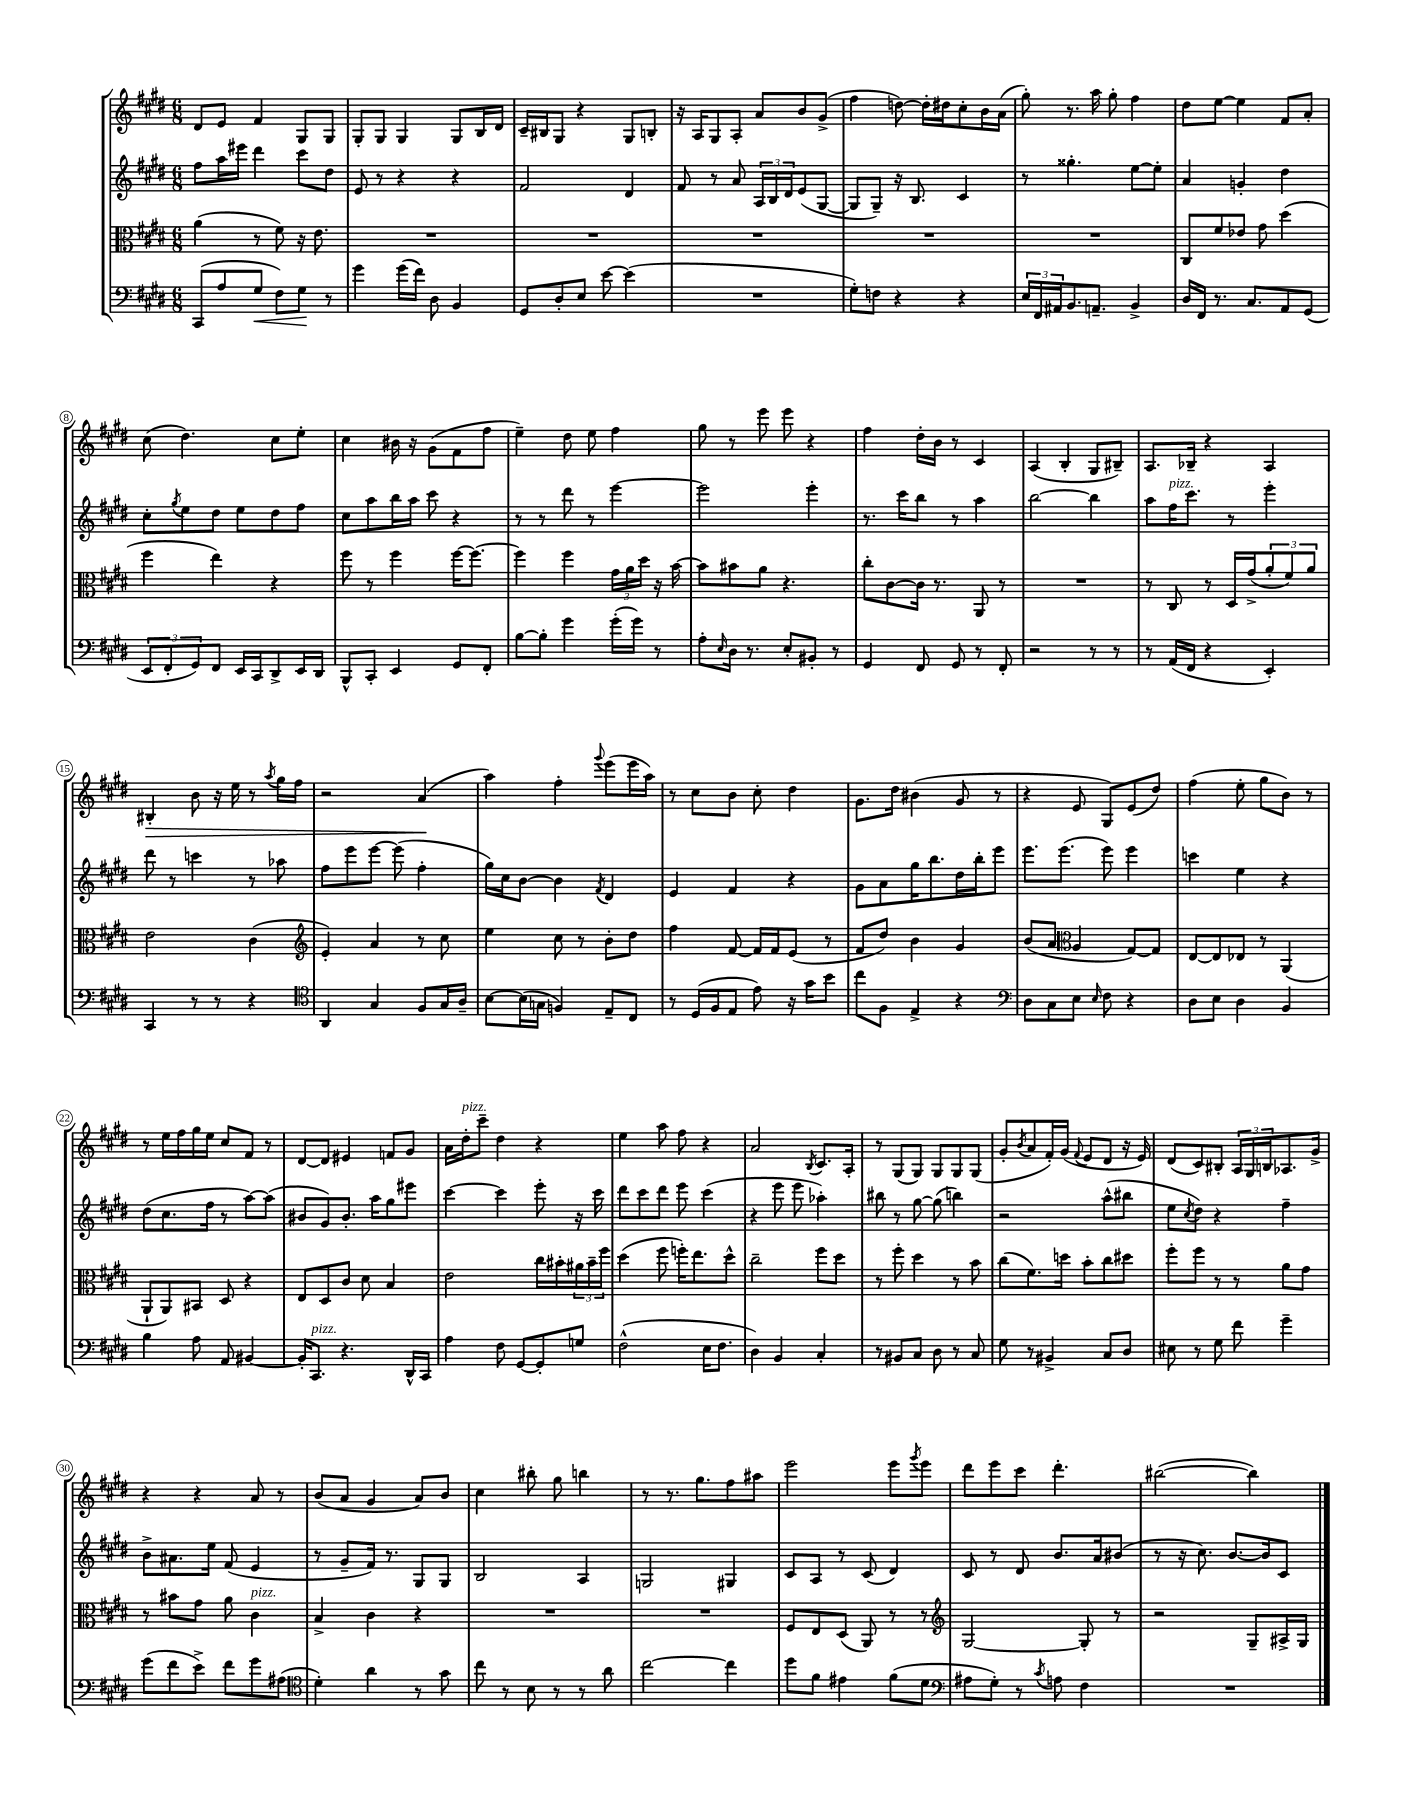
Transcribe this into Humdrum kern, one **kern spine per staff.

**kern	**dynam	**kern	**kern	**kern	**dynam
*part4	*part4	*part3	*part2	*part1	*part1
*staff4	*staff4	*staff3	*staff2	*staff1	*staff1
*clefF4	*	*clefC3	*clefG2	*clefG2	*
*k[f#c#g#d#]	*	*k[f#c#g#d#]	*k[f#c#g#d#]	*k[f#c#g#d#]	*
*M6/8	*	*M6/8	*M6/8	*M6/8	*
=1	=1	=1	=1	=1	=1
(8CC#/L	.	(4a\	8ff#\L	8d#/L	.
8A/	.	.	16aa\L	8e/J	.
.	.	.	16eee#X\JJ	.	.
!	!LO:HP:b	!	!	!	!
8G#/J	<	8r	4ddd#\	4f#/	.
8F#\L)	.	8f#\)	.	.	.
8G#\J	.	16r	8ccc#\L	8G#/L	.
.	.	8.e\	.	.	.
8r	[	.	8dd#\J	8G#/J	.
=2	=2	=2	=2	=2	=2
4g#\	.	2.r	8e/	8G#'/L	.
.	.	.	8r	8G#/J	.
(16g#\LL	.	.	4r	4G#/	.
16f#\JJ)	.	.	.	.	.
8D#\	.	.	.	.	.
4BB/	.	.	4r	8G#/L	.
.	.	.	.	16B/L	.
.	.	.	.	16d#/JJ	.
=3	=3	=3	=3	=3	=3
8GG#/L	.	2.r	2f#/	16c#~/LL	.
.	.	.	.	16B#X/J	.
8D#'/	.	.	.	8G#/J	.
8E/J	.	.	.	4r	.
[8e\	.	.	.	.	.
(4e\]	.	.	4d#/	8G#/L	.
.	.	.	.	8Bn'/J	.
=4	=4	=4	=4	=4	=4
2.r	.	2.r	8f#/	16r	.
.	.	.	.	16A/KL	.
.	.	.	8r	8G#/	.
.	.	.	8a/	8A'/J	.
.	.	.	24A/LL	8a/L	.
.	.	.	24B/	.	.
.	.	.	24d#/J	.	.
.	.	.	(8e/	8b/	.
.	.	.	[8G#/J	(8g#^/J	.
=5	=5	=5	=5	=5	=5
8G#'\L)	.	2.r	8G#/L]	4ff#\	.
8Fn\J	.	.	8G#~/J)	.	.
4r	.	.	16r	[8ddn\)	.
.	.	.	8.B/	.	.
.	.	.	.	16dd'\LL]	.
.	.	.	.	16dd#X\J	.
4r	.	.	4c#/	8cc#'\	.
.	.	.	.	16b\L	.
.	.	.	.	(16a\JJ	.
=6	=6	=6	=6	=6	=6
24E/LL	.	2.r	8r	8gg#'\)	.
24FF#/	.	.	.	.	.
24AA#X/J	.	.	.	.	.
8.BB/	.	.	4.gg##X'\	8.r	.
8.AAn~/J	.	.	.	16aa\	.
.	.	.	.	8gg#'\	.
4BB^/	.	.	[8ee\L	4ff#\	.
.	.	.	8ee'\J]	.	.
=7	=7	=7	=7	=7	=7
16D#/LL	.	8C#/L	4a/	8dd#\L	.
16FF#/JJ	.	.	.	.	.
8.r	.	8f#/	.	[8ee\J	.
.	.	8e-X/J	4gn'/	4ee\]	.
8.C#/L	.	.	.	.	.
.	.	8g#\	.	.	.
8AA/	.	(4dd#\	4dd#\	8f#/L	.
(8GG#/J	.	.	.	8a'/J	.
!!LO:LB:g=z
=8	=8	=8	=8	=8	=8
12EE/L	.	4ff#\	8cc#'\L	(8cc#\	.
12FF#'/	.	.	.	.	.
.	.	.	8qgg#/	.	.
.	.	.	8ee\	4.dd#\)	.
12GG#/)	.	.	.	.	.
8FF#/J	.	4ee\)	8dd#\J	.	.
16EE/LL	.	.	8ee\L	.	.
16CC#/J	.	.	.	.	.
8DD#^/	.	4r	8dd#\	8cc#\L	.
16EE/L	.	.	8ff#\J	8ee'\J	.
16DD#/JJ	.	.	.	.	.
=9	=9	=9	=9	=9	=9
8BBB^^/L	.	8ff#\	8cc#\L	4cc#\	.
8CC#'/J	.	8r	8aa\	.	.
4EE/	.	4ff#\	16bb\L	16b#X\	.
.	.	.	16aa\JJ	16r	.
.	.	.	8ccc#\	(8g#\L	.
8GG#/L	.	[16ff#\KL	4r	8f#\	.
.	.	8.ff#\J_	.	.	.
8FF#'/J	.	.	.	8ff#\J	.
=10	=10	=10	=10	=10	=10
[8B\L	.	4ff#\]	8r	4ee~\)	.
8B'\J]	.	.	8r	.	.
4g#\	.	4ff#\	8ddd#\	8dd#\	.
.	.	.	8r	8ee\	.
(16g#'\LL	.	24g#\LL	[4eee\	4ff#\	.
.	.	24a\	.	.	.
16g#\JJ)	.	.	.	.	.
.	.	24dd#\JJ	.	.	.
8r	.	16r	.	.	.
.	.	[16b\	.	.	.
=11	=11	=11	=11	=11	=11
8A'\L	.	8b\L]	2eee\]	8gg#\	.
16qqE/	.	.	.	.	.
16D#\Jk	.	8b#X\	.	8r	.
8.r	.	.	.	.	.
.	.	8a\J	.	8eee\	.
8E'/L	.	4.r	.	8eee\	.
8BB#X'/J	.	.	4eee'\	4r	.
8r	.	.	.	.	.
=12	=12	=12	=12	=12	=12
4GG#/	.	8cc#'\L	8.r	4ff#\	.
.	.	[8c#\	.	.	.
.	.	.	16ccc#\KL	.	.
8FF#/	.	16c#\Jk]	8bb\J	16dd#'\LL	.
.	.	8.r	.	16b\JJ	.
8GG#/	.	.	8r	8r	.
8r	.	8AA/	4aa\	4c#/	.
8FF#'/	.	8r	.	.	.
=13	=13	=13	=13	=13	=13
2r	.	2.r	[2bb\	(4A/	.
.	.	.	.	4B'/	.
8r	.	.	4bb\]	8G#/L	.
8r	.	.	.	8B#X~/J)	.
=14	=14	=14	=14	=14	=14
8r	.	8r	8aa\L	8.A/L	.
!	!	!	!LO:TX:a:i:t=pizz.	!	!
(16AA/LL	.	8C#/	16ff#\K	.	.
16FF#/JJ	.	.	8.ccc#\J	16B-X~/Jk	.
4r	.	8r	.	4r	.
.	.	16D#/LL	8r	.	.
.	.	(16g#^/J	.	.	.
4EE'/)	.	12a'/	4eee'\	4A/	.
.	.	12f#/)	.	.	.
.	.	12a/J	.	.	.
!!LO:LB:g=z
=15	=15	=15	=15	=15	=15
!	!	!	!	!	!LO:HP:b
4CC#/	.	2e\	8ddd#\	4B#X'/	>
.	.	.	8r	.	.
8r	.	.	4cccn\	8b\	.
8r	.	.	.	16r	.
.	.	.	.	16ee\	.
4r	.	(4c#\	8r	8r	.
.	.	.	.	8qaa/	.
.	.	.	8aa-X\	16gg#\LL	.
.	.	.	.	16ff#\JJ	.
=16	=16	=16	=16	=16	=16
*clefC4	*	*clefG2	*	*	*
4AA/	.	4e'/)	8ff#\L	2r	.
.	.	.	8eee\	.	.
4G#/	.	4a/	[8eee\J	.	.
.	.	.	(8eee\]	.	.
8F#/L	.	8r	4ff#'\	(4a/	.
16G#/L	.	8cc#\	.	.	.
16A~/JJ	.	.	.	.	.
.	.	.	.	.	]
=17	=17	=17	=17	=17	=17
[8B\L	.	4ee\	16gg#\LL)	4aa\)	.
.	.	.	16cc#\J	.	.
(16B\L]	.	.	[8b\J	.	.
16Gn\JJ	.	.	.	.	.
4Fn/)	.	8cc#\	4b\]	4ff#'\	.
.	.	8r	.	.	.
.	.	.	8qf#/	8qqggg#/	.
8E~/L	.	8b'\L	4d#/	(8eee\L	.
8C#/J	.	8dd#\J	.	16eee\L	.
.	.	.	.	16aa\JJ)	.
=18	=18	=18	=18	=18	=18
8r	.	4ff#\	4e/	8r	.
(16D#/LL	.	.	.	8cc#\L	.
16F#/J	.	.	.	.	.
8E/J	.	[8f#/	4f#/	8b\J	.
8e\)	.	16f#/LL]	.	8cc#'\	.
.	.	16f#/J	.	.	.
16r	.	(8e/J	4r	4dd#\	.
16g#\KL	.	.	.	.	.
8b\J	.	8r	.	.	.
=19	=19	=19	=19	=19	=19
8cc#\L	.	8f#/L	8g#\L	8.g#\L	.
8F#\J	.	8dd#/J)	8a\	.	.
.	.	.	.	16dd#\Jk	.
4E^/	.	4b\	16gg#\K	(4b#X\	.
.	.	.	8.bb\	.	.
4r	.	4g#/	16dd#\L	8g#/	.
.	.	.	16bb'\J	.	.
.	.	.	8eee\J	8r	.
=20	=20	=20	=20	=20	=20
*clefF4	*	*	*	*	*
8D#\L	.	(8b/L	8.eee\L	4r	.
8C#\	.	8a/J	.	.	.
.	.	.	(8.eee\J	.	.
*	*	*clefC3	*	*	*
8E\J	.	4A/	.	8e/	.
16qqE/	.	.	.	.	.
8F#\	.	.	8eee\)	8G#/L)	.
4r	.	[8G#/L)	4eee\	(8e/	.
.	.	8G#/J]	.	8dd#/J)	.
=21	=21	=21	=21	=21	=21
8D#\L	.	[8E/L	4cccn\	(4ff#\	.
8E\J	.	8E/]	.	.	.
4D#\	.	8E-X/J	4ee\	8ee'\	.
.	.	8r	.	8gg#\L	.
4BB/	.	(4AA/	4r	8b\J)	.
.	.	.	.	8r	.
!!LO:LB:g=z
=22	=22	=22	=22	=22	=22
4B\	.	8AA`/L	(8dd#\L	8r	.
.	.	8AA/)	8.cc#\	16ee\LL	.
.	.	.	.	16ff#\	.
8A\	.	8BB#X/J	.	16gg#\	.
.	.	.	16ff#\Jk	16ee\JJ	.
8AA/	.	8D#/	8r	8cc#/L	.
[4BB#X/	.	4r	[8aa\L)	8f#/J	.
.	.	.	(8aa\J]	8r	.
=23	=23	=23	=23	=23	=23
16BB#'/KL]	.	8E/L	8b#X/L	[8d#/L	.
!LO:TX:a:i:t=pizz.	!	!	!	!	!
8.CC#/J	.	.	.	.	.
.	.	8D#/	8g#/)	8d#/J]	.
4.r	.	8c#/J	8.b#'/J	4e#X/	.
.	.	8d#\	.	.	.
.	.	.	16aa\KL	.	.
.	.	4B/	8gg#\	8fn/L	.
16DD#^^/LL	.	.	8eee#X\J	8g#/J	.
16CC#/JJ	.	.	.	.	.
=24	=24	=24	=24	=24	=24
4A\	.	2e\	[4ccc#\	16a\LL	.
!	!	!	!	!LO:TX:a:i:t=pizz.	!
.	.	.	.	16dd#'\J	.
.	.	.	.	8ccc#~\J	.
8F#\	.	.	4ccc#\]	4dd#\	.
[8GG#/L	.	.	.	.	.
8GG#'/]	.	16cc#\LL	8eee'\	4r	.
.	.	16b#X'\	.	.	.
8Gn/J	.	24a#X\	16r	.	.
.	.	24b#~\	.	.	.
.	.	.	16ccc#\	.	.
.	.	24ff#\JJ	.	.	.
=25	=25	=25	=25	=25	=25
(2F#^^\	.	(4dd#\	8ddd#\L	4ee\	.
.	.	.	8ccc#\	.	.
.	.	8ff#\	8ddd#\J	8aa\	.
.	.	16ffn'\KL)	8eee\	8ff#\	.
.	.	8.ee\	.	.	.
16E\KL	.	.	(4ccc#\	4r	.
8.F#\J	.	.	.	.	.
.	.	8dd#^^\J	.	.	.
=26	=26	=26	=26	=26	=26
4D#\)	.	2cc#~\	4r	2a/	.
4BB/	.	.	8eee\	.	.
.	.	.	8eee\	.	.
.	.	.	.	8qB/	.
4C#'/	.	8ff#\L	4aa-X'\)	8.c#/L	.
.	.	8dd#\J	.	.	.
.	.	.	.	16A'/Jk	.
=27	=27	=27	=27	=27	=27
8r	.	8r	8bb#X\	8r	.
8BB#X/L	.	8ff#'\	8r	(8G#/L	.
8C#/J	.	4dd#\	[8gg#\	8G#/J)	.
8D#\	.	.	(8gg#\]	8G#/L	.
8r	.	8r	4bbn\)	8G#/	.
8C#/	.	8b\	.	(8G#/J	.
=28	=28	=28	=28	=28	=28
8G#\	.	(8cc#\L	2r	8g#'/L	.
.	.	.	.	8qb/	.
8r	.	8.f#\)	.	8a/	.
4BB#X^/	.	.	.	16f#'/L)	.
.	.	16ddn\Jk	.	(16g#/JJ	.
.	.	.	.	8qqf#/	.
.	.	8b'\L	.	8e/L	.
8C#/L	.	8cc#\	(8aa^^\L	8d#/J	.
8D#/J	.	8dd#X\J	8bb#X\J	16r	.
.	.	.	.	16e/)	.
=29	=29	=29	=29	=29	=29
8E#X\	.	8ff#'\L	8ee\L	(8d#/L	.
.	.	.	8qcc#/	.	.
8r	.	8ff#\J	8dd#\J)	8c#/)	.
8G#\	.	8r	4r	8B#X'/J	.
8f#\	.	8r	.	24A/LL	.
.	.	.	.	24G#/	.
.	.	.	.	24Bn/J	.
4g#~\	.	8a\L	4ff#~\	8.A-X/	.
.	.	8g#\J	.	.	.
.	.	.	.	16g#^/Jk	.
!!LO:LB:g=z
=30	=30	=30	=30	=30	=30
(8g#\L	.	8r	8b^\L	4r	.
8f#\	.	8b#X\L	8.a#X\	.	.
8e^\J)	.	8g#\J	.	4r	.
.	.	.	16ee\Jk	.	.
8f#\L	.	8a\	(8f#/	.	.
!	!	!LO:TX:a:i:t=pizz.	!	!	!
8g#\	.	4c#\	4e/	8a/	.
(8A#X\J	.	.	.	8r	.
=31	=31	=31	=31	=31	=31
*clefC4	*	*	*	*	*
4d#'\)	.	4B^/	8r	(8b/L	.
.	.	.	8g#~/L	8a/J	.
4a\	.	4c#\	16f#/Jk)	4g#/	.
.	.	.	8.r	.	.
8r	.	4r	8G#/L	8a/L)	.
8g#\	.	.	8G#/J	8b/J	.
=32	=32	=32	=32	=32	=32
8cc#\	.	2.r	2B/	4cc#\	.
8r	.	.	.	.	.
8B\	.	.	.	8bb#X'\	.
8r	.	.	.	8gg#\	.
8r	.	.	4A/	4bbn\	.
8a\	.	.	.	.	.
=33	=33	=33	=33	=33	=33
[2cc#\	.	2.r	2Gn/	8r	.
.	.	.	.	8.r	.
.	.	.	.	8.gg#\L	.
4cc#\]	.	.	4G#X/	8ff#\	.
.	.	.	.	8aa#X\J	.
=34	=34	=34	=34	=34	=34
8dd#\L	.	8F#/L	8c#/L	2eee\	.
8f#\J	.	8E/	8A/J	.	.
4e#X\	.	(8D#/J	8r	.	.
.	.	8AA/)	(8c#/	.	.
(8f#\L	.	8r	4d#/)	8eee\L	.
.	.	.	.	8qggg#/	.
8d#\J	.	8r	.	8eee\J	.
=35	=35	=35	=35	=35	=35
*clefF4	*	*clefG2	*	*	*
8A#X\L	.	[2G#/	8c#/	8ddd#\L	.
8G#'\J)	.	.	8r	8eee\	.
8r	.	.	8d#/	8ccc#\J	.
8qc#/	.	.	.	.	.
8An\	.	.	8.b/L	4.ddd#'\	.
4F#\	.	8G#'/]	.	.	.
.	.	.	16a/k	.	.
.	.	8r	(8b#X/J	.	.
=36	=36	=36	=36	=36	=36
2.r	.	2r	8r	([2bb#X\	.
.	.	.	16r	.	.
.	.	.	8.cc#\)	.	.
.	.	.	[8.b/L	.	.
.	.	8G#~/L	.	4bb#\])	.
.	.	.	16b/k]	.	.
.	.	16A#X^/L	8c#/J	.	.
.	.	16G#/JJ	.	.	.
==	==	==	==	==	==
*-	*-	*-	*-	*-	*-
